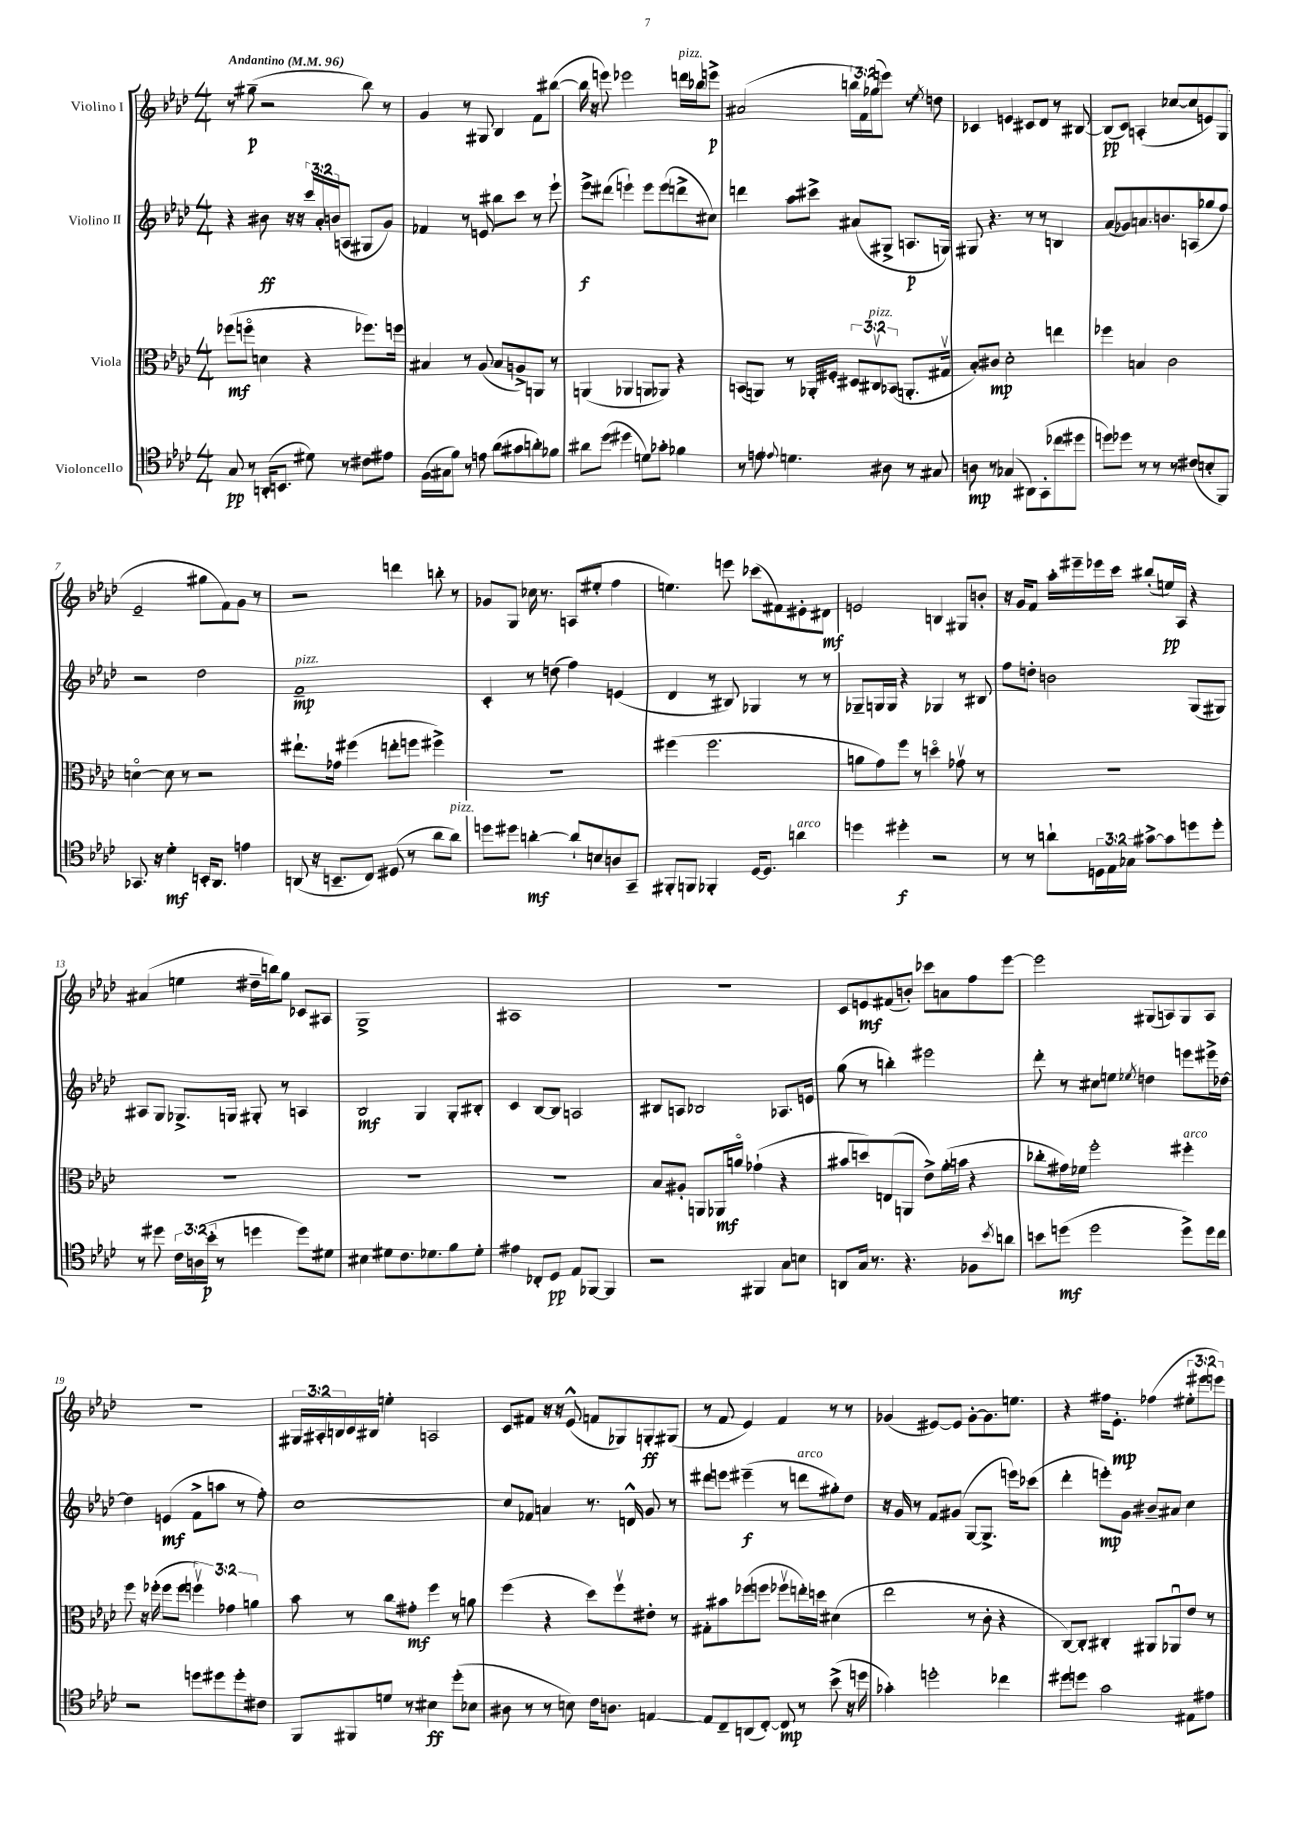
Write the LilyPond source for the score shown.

<<
\new StaffGroup <<
\new Staff = "s0" \with { instrumentName = "Violino I" } {
    \clef treble \key aes \major \numericTimeSignature \time 4/4 \override Staff.TupletNumber.text = #tuplet-number::calc-fraction-text \tempo "Andantino" 4 = 96
    r8 gis''8--\p( r2 bes''8) r8 |
    g'4 r8 gis8 bes4 f'8 bis''8~( |
    bis''16 r16 e'''8) ees'''2 d'''16^\markup { \italic "pizz." } bes''16 e'''8->\p |
    ais'2( \tuplet 3/2 { b''16 f'16) ges''16( } e'''8) r8 \acciaccatura { ees''8 } d''8 |
    ces'4 e'4 cis'8 des'8 r8 bis8~ |
    bis8\pp( c'8) a4-.( ces''8~ ces''8 e'8) g8( |
    ees'2-- gis''8 f'8) g'8 r8 |
    r2 d'''4 b''8-. r8 |
    ges'8 g8 ces''16 r8. a8( eis''8-. f''4 |
    e''4.) e'''8 ces'''8( fis'8) eis'8-. dis'8\mf |
    e'2 b4 gis8 b'8-. |
    r16 g'16 f'8 aes''16-. eis'''16-- ees'''16 c'''16 bis''8-.( e''16\pp) aes16 r4 |
    ais'4( e''4 dis''16-- b''16) g''8 ces'8 ais8 |
    g1-> |
    ais1 |
    r1 |
    c'8 e'8\mf fis'8( b'8-.) ces'''8 a'8 f''8 ees'''8~ |
    ees'''2 gis8( a8) gis8 a8 |
    r1 |
    \tuplet 3/2 { gis16 ais16-. b16 } c'16 bis16 e''4-. a2 |
    c'8 fis'8 r16 r16 ees'8-^( f'8 ges8) g8-.\ff gis8( |
    r8 f'8 ees'4) f'4 r8 r8 |
    ges'4( eis'8~) eis'8 ges'8~-. ges'8. e''8. |
    r4 fis''16 ees'8.-.\mp fes''4( \tuplet 3/2 { eis''8-. eis'''8 e'''8) } \bar "|." |
}
\new Staff = "s1" \with { instrumentName = "Violino II" } {
    \clef treble \key aes \major \numericTimeSignature \time 4/4 \override Staff.TupletNumber.text = #tuplet-number::calc-fraction-text
    r4 bis'8\ff r16 r16 \tuplet 3/2 { c'''16 aes'16-. b'16( } a8 gis8 g'8) |
    fes'4 r8 e'8 bis''8 c'''8 r8 ees'''8-! |
    ees'''8->\f dis'''8( e'''4-!) e'''8 e'''8( d'''8-> cis''8) |
    d'''4 aes''8 cis'''8-> ais'8( gis8-> a8.\p g16) |
    gis8 r4. r8 r8 b4 |
    aes'8( ges'8) a'8. b'8. a8( ges''8 f''8) |
    r2 des''2 |
    f'1--\mp^\markup { \italic "pizz." } |
    c'4-. r8 d''8( f''4) e'4( |
    des'4 r8 bis8) ges4 r8 r8 |
    ges8-- g16 g16 r4 ges4 r8 bis8 |
    f''8 d''8-. b'2 g8( gis8) |
    ais8 g8 ges8.-> g16 gis8-. r8 a4 |
    bes2\mf g4 g8-. bis8-. |
    c'4 bes8~ bes8 a2 |
    bis8 a8 bes2 aes8. e'16 |
    g''8( r8 b''4-.) eis'''2 |
    des'''8-. r8 cis''8 e''8 \acciaccatura { ees''8 } d''4 e'''8 eis'''16-> des''16~ |
    des''4 e'4\mf( f'8-> a''8 r8 f''8-.) |
    c''1~ |
    c''8 fes'8 a'4 r8. d'16-^ g'8 r8 |
    dis'''8 e'''8 eis'''4--\f( r8 d'''8^\markup { \italic "arco" } gis''8-.) des''8 |
    r16 g'16 r8 f'8 gis'8( g8~ g8.-> e'''16) ces'''8( |
    des'''4-. e'''8-.\mp) g'8 bis'8-- ais'8 c''4 \bar "|." |
}
\new Staff = "s2" \with { instrumentName = "Viola" } {
    \clef alto \key aes \major \numericTimeSignature \time 4/4 \override Staff.TupletNumber.text = #tuplet-number::calc-fraction-text
    fes''8\mf( f''8\flageolet d'4 r4 fes''8.) f''16 |
    bis4 r8 aes8( bis8 a8->) a,8 r8 |
    a,4( aes,4 a,8 aes,8) r4 |
    b,8( a,8) r8 aes,16-. fis16-. \tuplet 3/2 { dis8 cis8\upbow^\markup { \italic "pizz." } bes,8( } a,8.-. gis16\upbow |
    bes8-.) cis'8\mp des'2-. e''4 |
    fes''4 b4 c'2 |
    d'4~\flageolet d'8 r8 r2 |
    eis''8.-! ges'16 fis''4( e''8-. f''8 fis''4->) |
    R1 |
    fis''4( fis''2. |
    a'8 g'8) f''8 r8 d''4\flageolet ges'8\upbow r8 |
    R1 |
    R1 |
    R1 |
    R1 |
    bes8 ais8-. a,8 aes,16\mf a'16\flageolet ges'4-!( r4 |
    bis'8 d''8) e8( a,8 ees'8->) aes'16-.( b'16 r4 |
    ces''8-. gis'16) fes'16 f''2-. fis''4-.^\markup { \italic "arco" } |
    f''8 r16 fes''16-.( fes''8 fes''8 \tuplet 3/2 { f''4\upbow) ges'4 a'4 } |
    bes'8 r8 c''8 gis'8-.\mf f''4 r8 a'8 |
    f''4( r4 des''8) f''8\upbow eis'8-. r8 |
    gis8-. bis'8 fes''8( f''8 fes''8\upbow e''16-.) d''16 dis'4( |
    ees''2 r8 c'8-. r4 |
    c8~) c8-. cis4-. ais,8 aes,8\downbow ees'8 r8 \bar "|." |
}
\new Staff = "s3" \with { instrumentName = "Violoncello" } {
    \clef tenor \key aes \major \numericTimeSignature \time 4/4 \override Staff.TupletNumber.text = #tuplet-number::calc-fraction-text
    g8\pp r8 a,16-.( b,8. dis'8) r8 cis'8 eis'8 |
    f16( gis16 f'8) r8 e'8 aes'8( gis'8 a'8-.) fes'8 |
    ais'8 des''8( dis''4 d'8) ges'8-. fes'4 |
    r8 e'8 \appoggiatura { ees'8 } d'4. ais8 r8 gis8 |
    a8\mp r8 ges4( ais,8) g,8-.( ces''8 dis''8 |
    d''8) des''8 r8 r8 r8 cis'8( b8-. f,8) |
    ges,8. r16 des'4-.\mf b,16-. aes,8. e'4 |
    a,8( r16 b,8.-- c8) dis8( r8 aes'8 aes'8^\markup { \italic "pizz." }) |
    d''8 dis''8 a'4~-.\mf a'8-! b8 a8 g,8-- |
    fis,8-. f,8 fes,4-. des16~ des8. a'4^\markup { \italic "arco" } |
    d''4 dis''4-.\f r2 |
    r8 r8 a'8-! \tuplet 3/2 { d16 ees16 ges16 } gis'8~-> gis'8 d''8 d''8-. |
    r8 dis''8 \tuplet 3/2 { c'16 a16( bes'16-.\p } r8 d''4 d''8) dis'8 |
    bis4 dis'8 c'8. des'8. f'8 des'8-. |
    eis'4 ces8-. des8\pp ees8 fes,8~ fes,4 |
    r2 fis,4 g8 b8 |
    a,8 g16 r8. r4. fes8 \acciaccatura { bes'8 } a'8 |
    b'8 d''8\mf( d''2 d''8->) d''16 c''16 |
    r2 d''8 dis''8 dis''8-. cis'8 |
    f,8 fis,8 d'8 r8 bis4\ff des''8-.( bes8 |
    ais8 r8 r8 b8) c'16 a8. e4~ |
    e8 c8-- a,8( c8~-.) c8\mp r8 bes'8->( r16 d''16 |
    ges'4-.) d''2-. ces''4 |
    dis''8 d''8 g'2 eis8 eis'8 \bar "|." |
}
>>
>>
